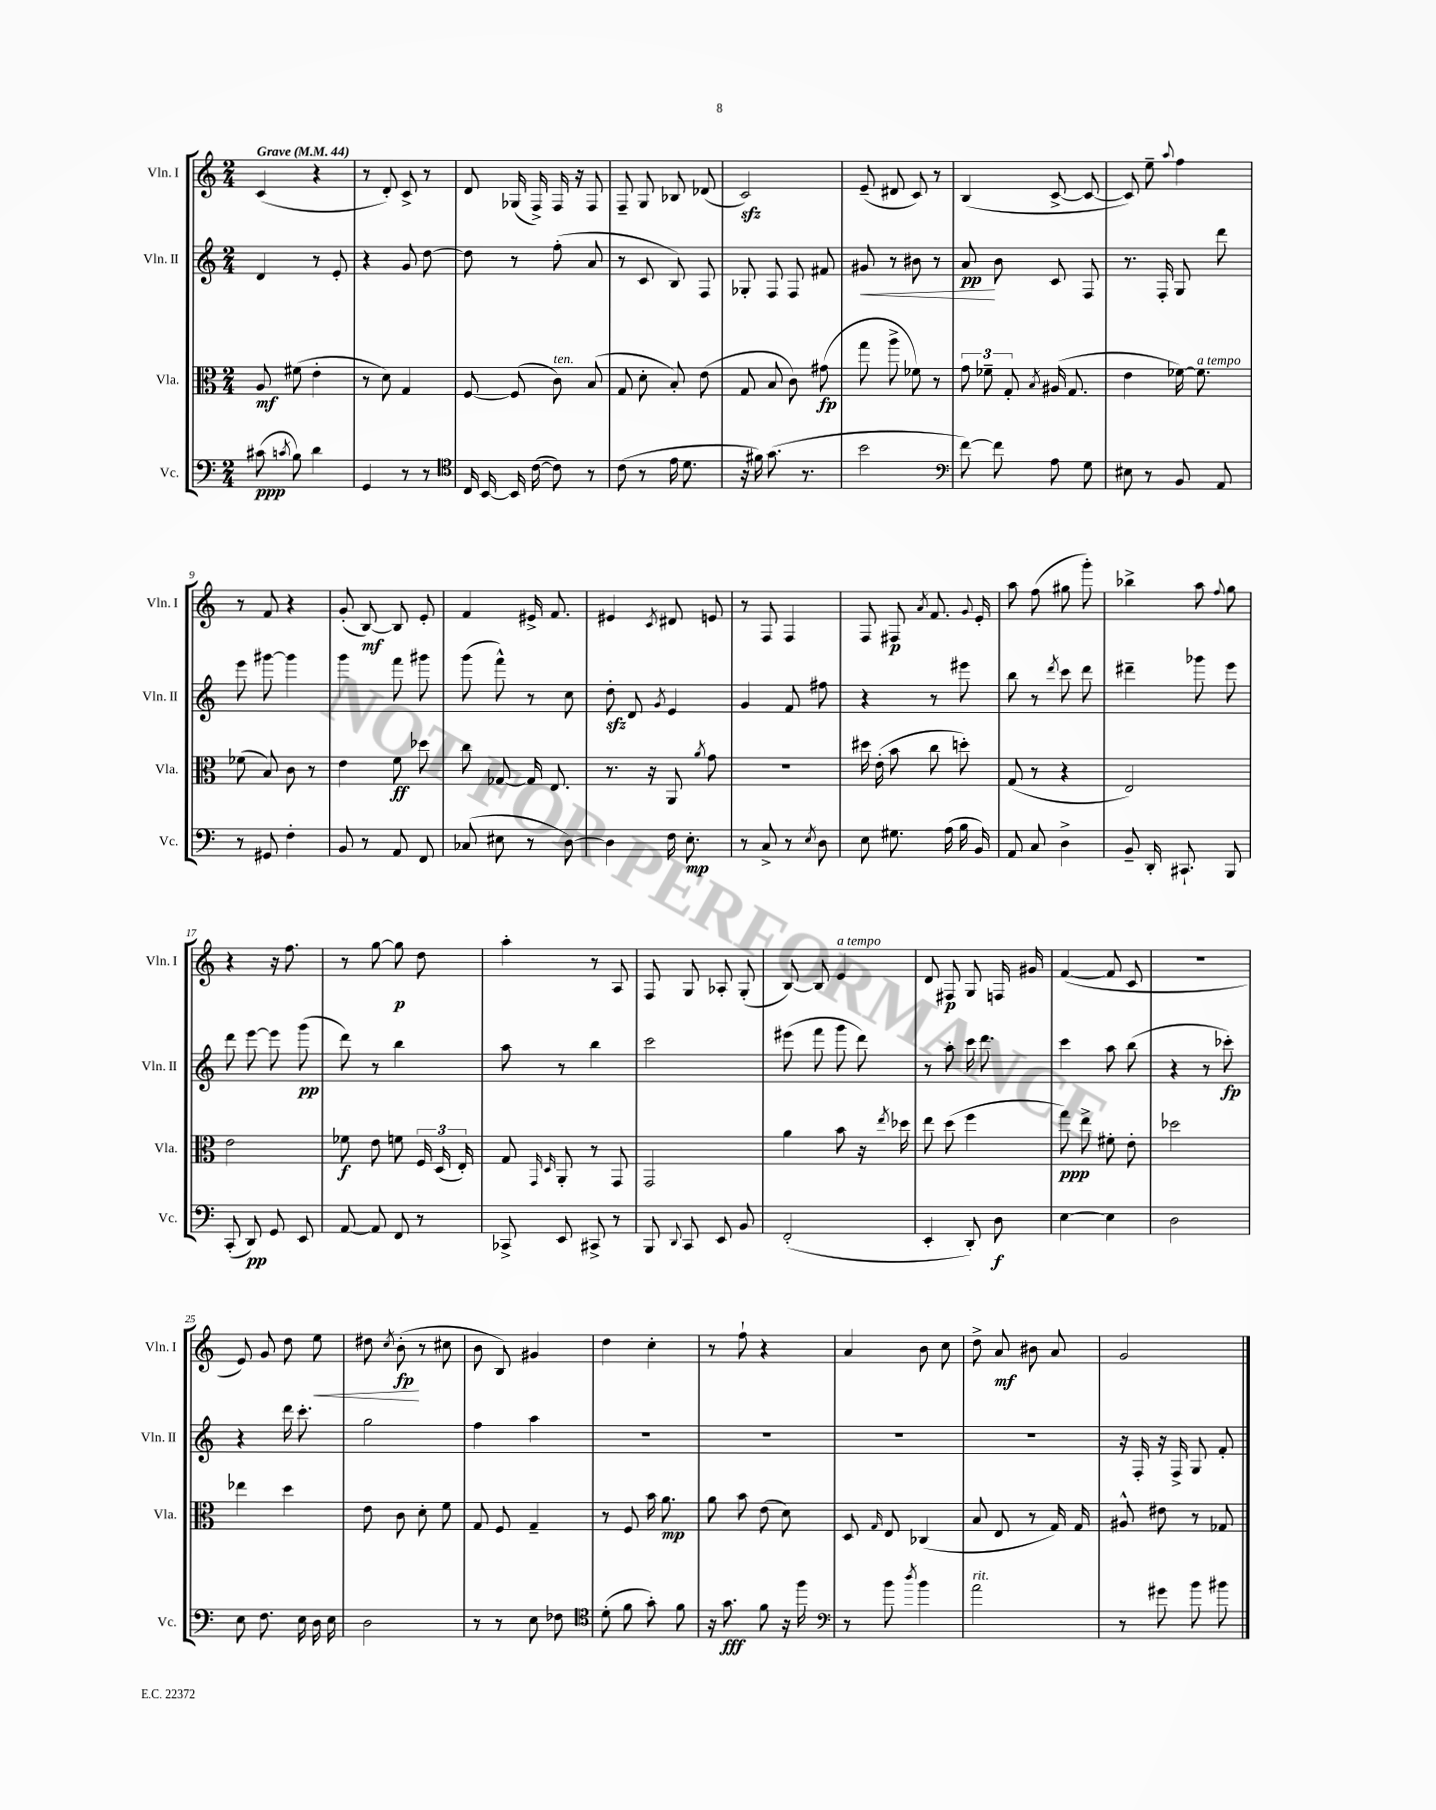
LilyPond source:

<<
\new StaffGroup <<
\new Staff = "s0" \with { instrumentName = "Vln. I" shortInstrumentName = "Vln. I" } {
    \clef treble \key c \major \numericTimeSignature \time 2/4 \tempo "Grave" 4 = 44
    \autoBeamOff c'4( r4 |
    r8 d'8-.) c'8-> r8 |
    d'8 ges16( f16->) f16 r16 f8 |
    f8-- g8 bes8 des'8( |
    c'2\sfz) |
    e'8--( dis'8 c'8) r8 |
    b4( c'8~-> c'8~ |
    c'8) e''8-- \appoggiatura { a''8 } f''4 |
    r8 f'8 r4 |
    g'8-.( b8~\mf) b8 e'8-. |
    f'4 eis'16-> f'8. |
    eis'4 \acciaccatura { c'8 } dis'8 e'8 |
    r8 f8 f4 |
    f8 fis8\p \acciaccatura { a'8 } f'8. \appoggiatura { g'8 } e'16-. |
    a''8 f''8( gis''8 g'''8-.) |
    bes''4-> a''8 \appoggiatura { f''8 } g''8 |
    r4 r16 f''8. |
    r8 g''8~ g''8\p d''8 |
    a''4-. r8 a8 |
    f8 g8 aes8-. g8-.( |
    b8~) b8 e'4^\markup { \italic "a tempo" } |
    d'8 fis8\p g8 f16 gis'16 |
    f'4~( f'8 c'8 |
    R2 |
    e'8) g'8 d''8 e''8\< |
    dis''8 \acciaccatura { c''8 } b'8-.\fp\!( r8 cis''8 |
    b'8 b8) gis'4 |
    d''4 c''4-. |
    r8 f''8-! r4 |
    a'4 b'8 c''8 |
    d''8-> a'8\mf bis'8 a'8 |
    g'2 \bar "|." |
}
\new Staff = "s1" \with { instrumentName = "Vln. II" shortInstrumentName = "Vln. II" } {
    \clef treble \key c \major \numericTimeSignature \time 2/4
    \autoBeamOff d'4 r8 e'8-. |
    r4 g'8 d''8~ |
    d''8 r8 f''8-.( a'8 |
    r8 c'8 b8) f8 |
    ges8-. f8 f8 fis'8 |
    gis'8\< r8 bis'8 r8 |
    a'8\pp\! b'8 c'8 f8 |
    r8. f16-. g8 d'''8 |
    e'''8 gis'''8~ gis'''4 |
    g'''4 f'''8 gis'''8 |
    g'''8( f'''8-^) r8 c''8 |
    d''8-.\sfz d'8 \acciaccatura { g'8 } e'4 |
    g'4 f'8 fis''8 |
    r4 r8 eis'''8 |
    b''8 r8 \acciaccatura { d'''8 } c'''8 d'''8 |
    dis'''4-- ges'''8 e'''8 |
    d'''8 e'''8~ e'''8 g'''8\pp( |
    d'''8) r8 b''4 |
    a''8 r8 b''4 |
    c'''2 |
    eis'''8( f'''8 g'''8 d'''8) |
    r8 a''8-. c'''16 d'''8. |
    c'''4 a''8 b''8( |
    r4 r8 ces'''8-.\fp) |
    r4 d'''16 c'''8.-. |
    g''2 |
    f''4 a''4 |
    R2 |
    R2 |
    R2 |
    R2 |
    r16 f16-. r16 f16-> g8 f'8-. \bar "|." |
}
\new Staff = "s2" \with { instrumentName = "Vla." shortInstrumentName = "Vla." } {
    \clef alto \key c \major \numericTimeSignature \time 2/4
    \autoBeamOff a8\mf fis'8( e'4-. |
    r8 d'8) g4 |
    f8~ f8( c'8^\markup { \italic "ten." }) b8( |
    g8 d'8-. b8-.) e'8( |
    g8 b8 c'8) gis'8\fp( |
    g''8 a''8-> fes'8) r8 |
    \tuplet 3/2 { g'8 fes'8-- g8-. } \acciaccatura { b8 } ais16( g8. |
    e'4 fes'16~) fes'8.^\markup { \italic "a tempo" } |
    fes'8( b8) c'8 r8 |
    e'4 f'8\ff des''8 |
    c''8 ges8~ ges16 e8. |
    r8. r16 a,8 \acciaccatura { a'8 } g'8 |
    R2 |
    dis''16 e'16-.( b'8 c''8 d''8-.) |
    g8( r8 r4 |
    e2) |
    e'2 |
    fes'8\f e'8 f'8 \tuplet 3/2 { f16 d16( e16-.) } |
    g8 \grace { g,16 d16 } a,8-. r8 g,8 |
    g,2 |
    a'4 b'8 r16 \acciaccatura { e''8 } des''16 |
    e''8 d''8( f''4 |
    g''8\ppp) e''8-> fis'8-. e'8-. |
    des''2 |
    ees''4 d''4 |
    e'8 c'8 d'8-. f'8 |
    g8 f8 g4-- |
    r8 f8 b'16 a'8.\mp |
    a'8 b'8 e'8( d'8) |
    d8 \grace { g16 } e8 ces4( |
    b8 e8 r8 g16) g16 |
    ais8-^ eis'8 r8 ges8 \bar "|." |
}
\new Staff = "s3" \with { instrumentName = "Vc." shortInstrumentName = "Vc." } {
    \clef bass \key c \major \numericTimeSignature \time 2/4
    \autoBeamOff cis'8\ppp( \acciaccatura { c'8 } b8) d'4 |
    g,4 r8 r8 |
    \clef tenor c16 b,16~ b,16 c'16~( c'8) r8 |
    c'8( r8 e'16 d'8. |
    r16 fis'16) g'8.( r8. |
    b'2 |
    \clef bass f'8~) f'8 a8 g8 |
    eis8 r8 b,8 a,8 |
    r8 gis,8 f4-. |
    b,8 r8 a,8 f,8 |
    ces8( eis8 r8 d8~) |
    d4 f16 e8.-.\mp |
    r8 c8-> r8 \acciaccatura { e8 } d8 |
    e8 gis8. a16( b16 b,16) |
    a,8 c8 d4-> |
    b,8-- d,16-. cis,8.-! b,,8 |
    c,8-.( d,8\pp) g,8 e,8 |
    a,8~ a,8 f,8 r8 |
    ces,8-> e,8 cis,8-> r8 |
    b,,8 \appoggiatura { d,8 } c,8 e,8 b,8 |
    f,2-.( |
    e,4-. d,8-.) d8\f |
    e4~ e4 |
    d2 |
    e8 f8. e16 d16 e16 |
    d2 |
    r8 r8 e8 fes8 |
    \clef tenor d'8-.( f'8 g'8-.) f'8 |
    r16 g'8.\fff f'8 r16 f''16 |
    \clef bass r8 b'8 \acciaccatura { d''8 } b'4 |
    a'2^\markup { \italic "rit." } |
    r8 gis'8 b'8 bis'8 \bar "|." |
}
>>
>>
